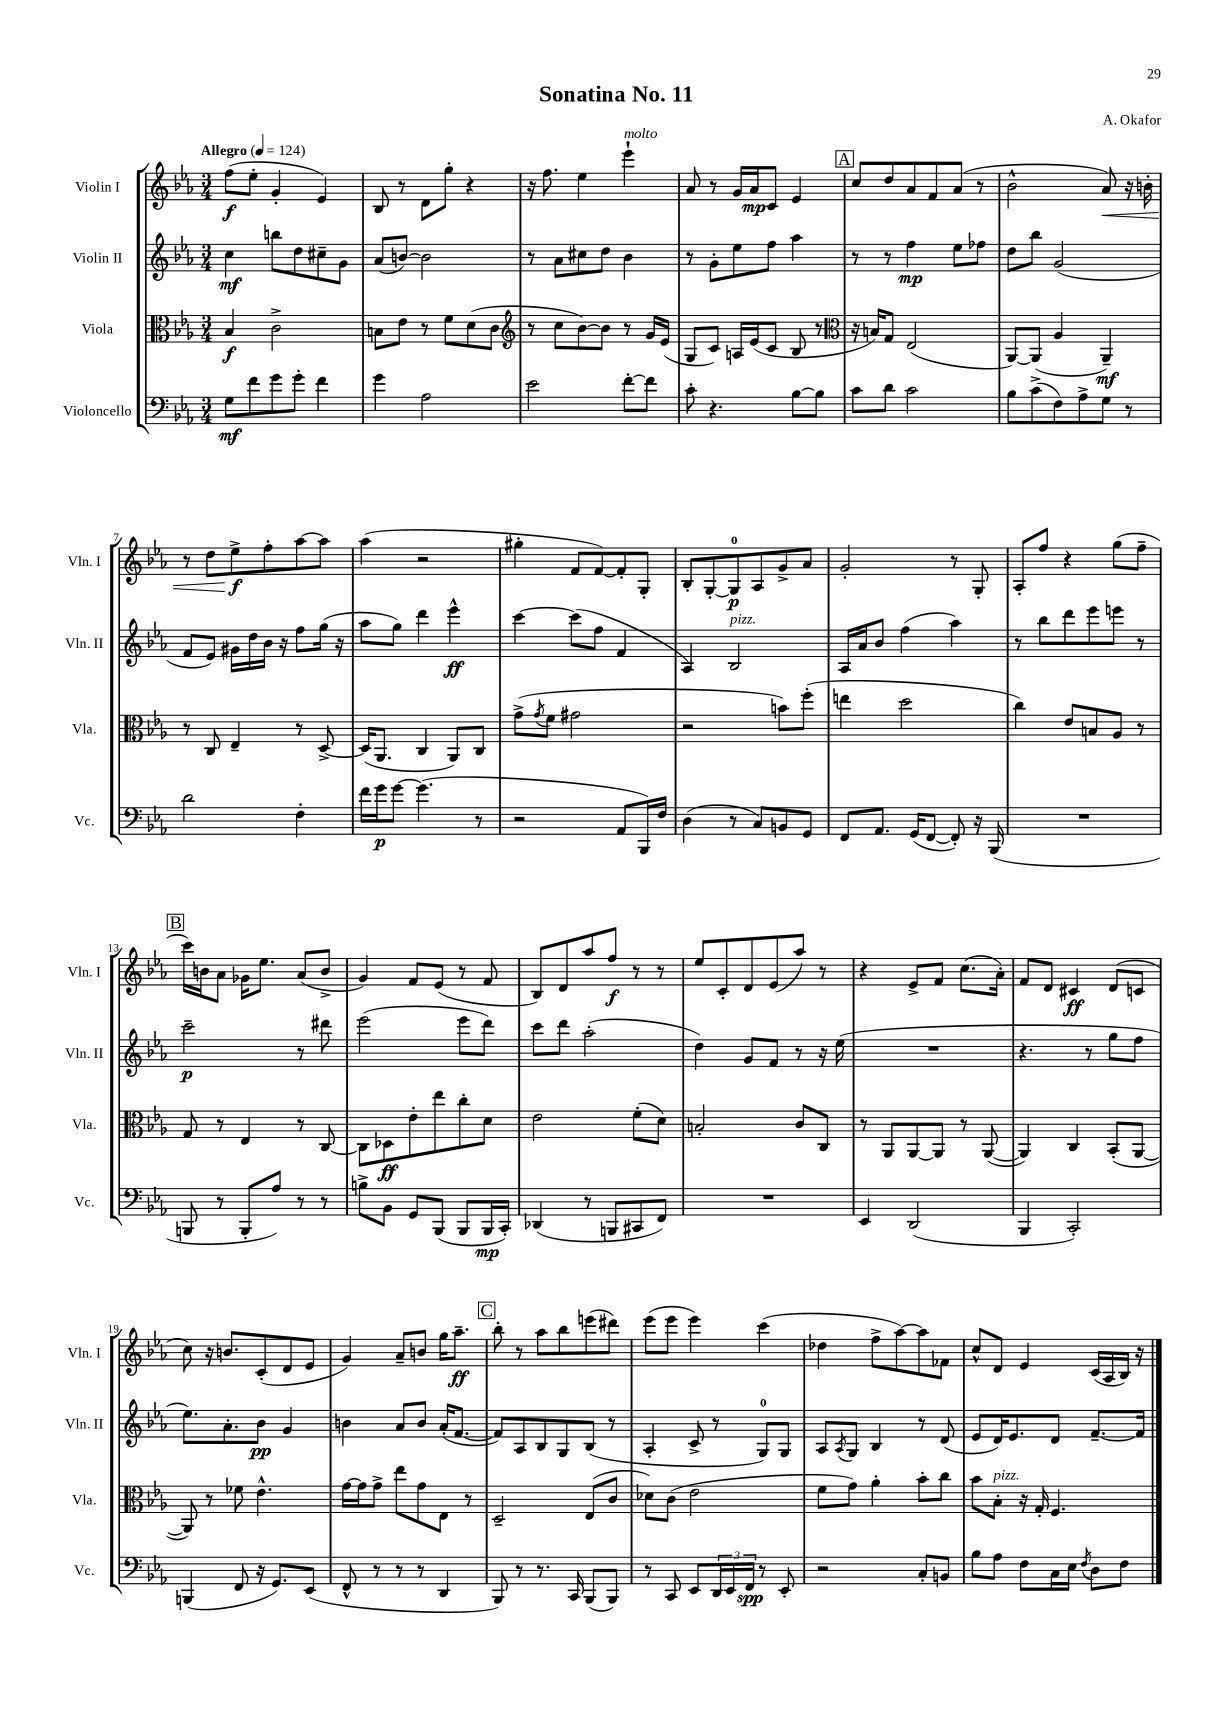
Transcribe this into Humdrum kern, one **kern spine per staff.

**kern	**kern	**kern	**kern
*staff4	*staff3	*staff2	*staff1
*clefF4	*clefC3	*clefG2	*clefG2
*k[b-e-a-]	*k[b-e-a-]	*k[b-e-a-]	*k[b-e-a-]
*M3/4	*M3/4	*M3/4	*M3/4
*MM124	*MM124	*MM124	*MM124
8G\L	4B-/	4cc\	(8ff\L
8f\	.	.	8ee-'\J
8g\	2c^\	8bb\L	4g'/
8g'\J	.	8dd\	.
4f\	.	8cc#~\	4e-/)
.	.	8g\J	.
=	=	=	=
4g\	8B\L	(8a-/L	8B-/
.	8e-\J	[8b/J)	8r
2A-\	8r	2b\]	8d\L
.	8f\L	.	8gg'\J
.	(8d\	.	4r
.	8c\J	.	.
=	=	=	=
*	*clefG2	*	*
2e-\	8r	8r	16r
.	.	.	8.ff\
.	8cc\L	8a-\L	.
.	[8b-\)	8cc#\	4ee-\
.	8b-\]J	8dd\J	.
[8f'\L	8r	4b-\	4eee-`\
8f\]J	16g/LL	.	.
.	(16e-/JJ	.	.
=	=	=	=
8c'\	8G/L	8r	8a-/
4.r	8c/J)	8g'\L	8r
.	16A/LL	8ee-\	16g/LL
.	(16e-/J	.	16a-/J
.	8c/J	8ff\J	8c/J
[8B-\L	8B-/	4aa-\	4e-/
8B-\]J	8r	.	.
=	=	=	=
*	*clefC3	*	*
8c\L	16r	8r	8cc/L
.	16B/LK)	.	.
8d\J	8G/J	8r	8dd/
2c\	(2E-/	4ff\	8a-/
.	.	.	8f/
.	.	8ee-\L	(8a-/J
.	.	8ff-\J	8r
=	=	=	=
8B-\L	[8AA-/L)	8dd\L	2b-^^\
(8c^\	(8AA-/]J	8bb-\J	.
8F\)	4A-/	(2g/	.
8A-^\	.	.	.
8G\J	4AA-~/)	.	8a-/)
8r	.	.	16r
.	.	.	16b'\
=	=	=	=
2d\	8r	8f/L	8r
.	8C/	8e-/J)	8dd\L
.	4E-~/	16g#\LL	8ee-^\
.	.	16dd\	.
.	.	16b-\JJ	8ff'\
.	.	16r	.
4F'\	8r	8ff\L	[8aa-\
.	[8D^/	(16gg\Jk	8aa-\]J
.	.	16r	.
=	=	=	=
16f\LL	(16D/]LK	8aa-\L	(4aa-\
16g\J	8.AA-/J	.	.
[8g\J	.	8gg\J)	.
(4.g\]	4C/	4ddd\	2r
.	8AA-/L)	4eee-^^\	.
8r	8C/J	.	.
=	=	=	=
2r	(8g^\L	[4ccc\	4gg#'\
.	8qg/	.	.
.	8f\J	.	.
.	2g#\	(8ccc\]L	8f/L
.	.	8ff\J	[8f/)
8AA-/L	.	4f/	8f'/]
16BBB-/L)	.	.	8G'/J
16F/JJ	.	.	.
=	=	=	=
(4D\	2r	4A-/)	8B-'/L
.	.	.	[8G'/
8r	.	2B-/	8G/]
8C/L)	.	.	8A-/
8BB/	8b\L)	.	8g^/
8GG/J	(8ff'\J	.	8a-/J
=	=	=	=
8FF/L	4ee\	16A-/LL	2g'/
.	.	16a-/J	.
8.AA-/J	.	8b-/J	.
.	2dd\	(4ff\	.
(16GG/LK	.	.	.
[8FF/J	.	.	.
8FF'/])	.	4aa-\)	8r
16r	.	.	8G'/
(16BBB-/	.	.	.
=	=	=	=
2.r	4cc\)	8r	8A-'/L
.	.	8bb-\L	8ff/J
.	8e-/L	8ddd\	4r
.	8B/	8eee-\	.
.	8A-/J	8eee\J	(8gg\L
.	8r	8r	8ff~\J
=	=	=	=
8BBB/	8G/	2ccc~\	16ccc\LL)
.	.	.	16b\J
8r	8r	.	8a-\J
8BBB'/L	4E-/	.	16g-\LK
.	.	.	8.ee-\J
8A-/J)	.	.	.
8r	8r	8r	(8a-/L
8r	[8C/	8ddd#\	8b^/J
=	=	=	=
8B^\L	8C\]L	(2eee-\	4g/)
8BB-\J	8D-\	.	.
8GG/L	8e-'\	.	8f/L
(8BBB-/J	8ee-\	.	(8e-/J
8BBB-/L	8cc'\	8eee-\L	8r
16BBB-/L	8d\J	8ddd\J)	8f/
16CC'/JJ)	.	.	.
=	=	=	=
(4DD-/	2e-\	8ccc\L	8B-/L)
.	.	8ddd\J	8d/
8r	.	(2aa-'\	8aa-/
8BBB/L	.	.	8ff/J
8CC#/	(8f'\L	.	8r
8FF/J)	8d\J)	.	8r
=	=	=	=
2.r	2B'/	4dd\)	8ee-/L
.	.	.	8c'/
.	.	8g/L	8d/
.	.	8f/J	(8e-/
.	8c/L	8r	8aa-/J)
.	8C/J	16r	8r
.	.	(16ee-\	.
=	=	=	=
4EE-/	8r	2.r	4r
.	8AA-/L	.	.
(2DD/	[8AA-/	.	8e-^/L
.	8AA-/]J	.	8f/J
.	8r	.	(8.cc\L
.	([8AA-/	.	.
.	.	.	16a-'\Jk)
=	=	=	=
4BBB-/	4AA-/])	4.r	8f/L
.	.	.	8d/J
2CC'/)	4C/	.	4c#/
.	.	8r	.
.	(8BB-'/L	8gg\L	(8d/L
.	[8AA-/J	8ff\J	8c/J
=	=	=	=
(4BBB/	8AA-/])	8.ee-\L)	8cc\)
.	8r	.	16r
.	.	8.a-'\	8.b/L
8FF/	8f-\	.	.
16r	4.e-^^\	8b-\J	(8c'/
8.GG/L)	.	.	.
.	.	4g/	8d/
(8EE-/J	.	.	8e-/J
=	=	=	=
8FF^^/	[16g\LL	4b\	4g/)
.	16g\]J	.	.
8r	8g^\J	.	.
8r	8ee-\L	8a-/L	8a-~/L
8r	8g\	8b/J	8b/J
4DD/	8E-\J	(16a-'/LK	16gg\LK
.	.	[8.f/J	8.aa-~\J
.	8r	.	.
=	=	=	=
8BBB-/)	2D~/	8f/]L)	8bb-'\
8r	.	8A-/	8r
8.r	.	8B-/	8aa-\L
.	.	8G/	8bb-\
16CC/	.	.	.
(8BBB-/L	(8E-/L	(8B-/J	(8eee\
8BBB-/J)	8c/J	8r	8ddd#\J)
=	=	=	=
8r	8d-\L)	4A-'/	(8eee-\L
8CC/	(8c\J	.	8eee-\J
8EE-/L	2e-\	8c^/	4eee-\)
24DD/L	.	8r	.
24EE-/	.	.	.
24FF/JJ	.	.	.
8r	.	8G/L)	(4ccc\
8EE-'/	.	8G/J	.
=	=	=	=
2r	8f\L	8A-/L	4dd-\
.	.	8qA-/	.
.	8g\J)	8G/J	.
.	4a-'\	4B-/	8ff^\L
.	.	.	[8aa-\)
8C'/L	8b-'\L	8r	8aa-\]
8BB/J	8cc\J	(8d/	8f-\J
=	=	=	=
8B-\L	8b-\L	8e-/L	8cc^^/L
8A-\J	8B-'\J	16d/K)	8d/J
.	.	8.e-/	.
8F\L	16r	.	4e-/
.	16G'/	.	.
16C\L	4.F/	8d/J	.
16E-\JJ	.	.	.
8qF/	.	.	.
8D\L	.	[8.f~/L	(16c/LL
.	.	.	16A-/
8F\J	.	.	16B-/JJ)
.	.	16f/]Jk	16r
==	==	==	==
*-	*-	*-	*-
